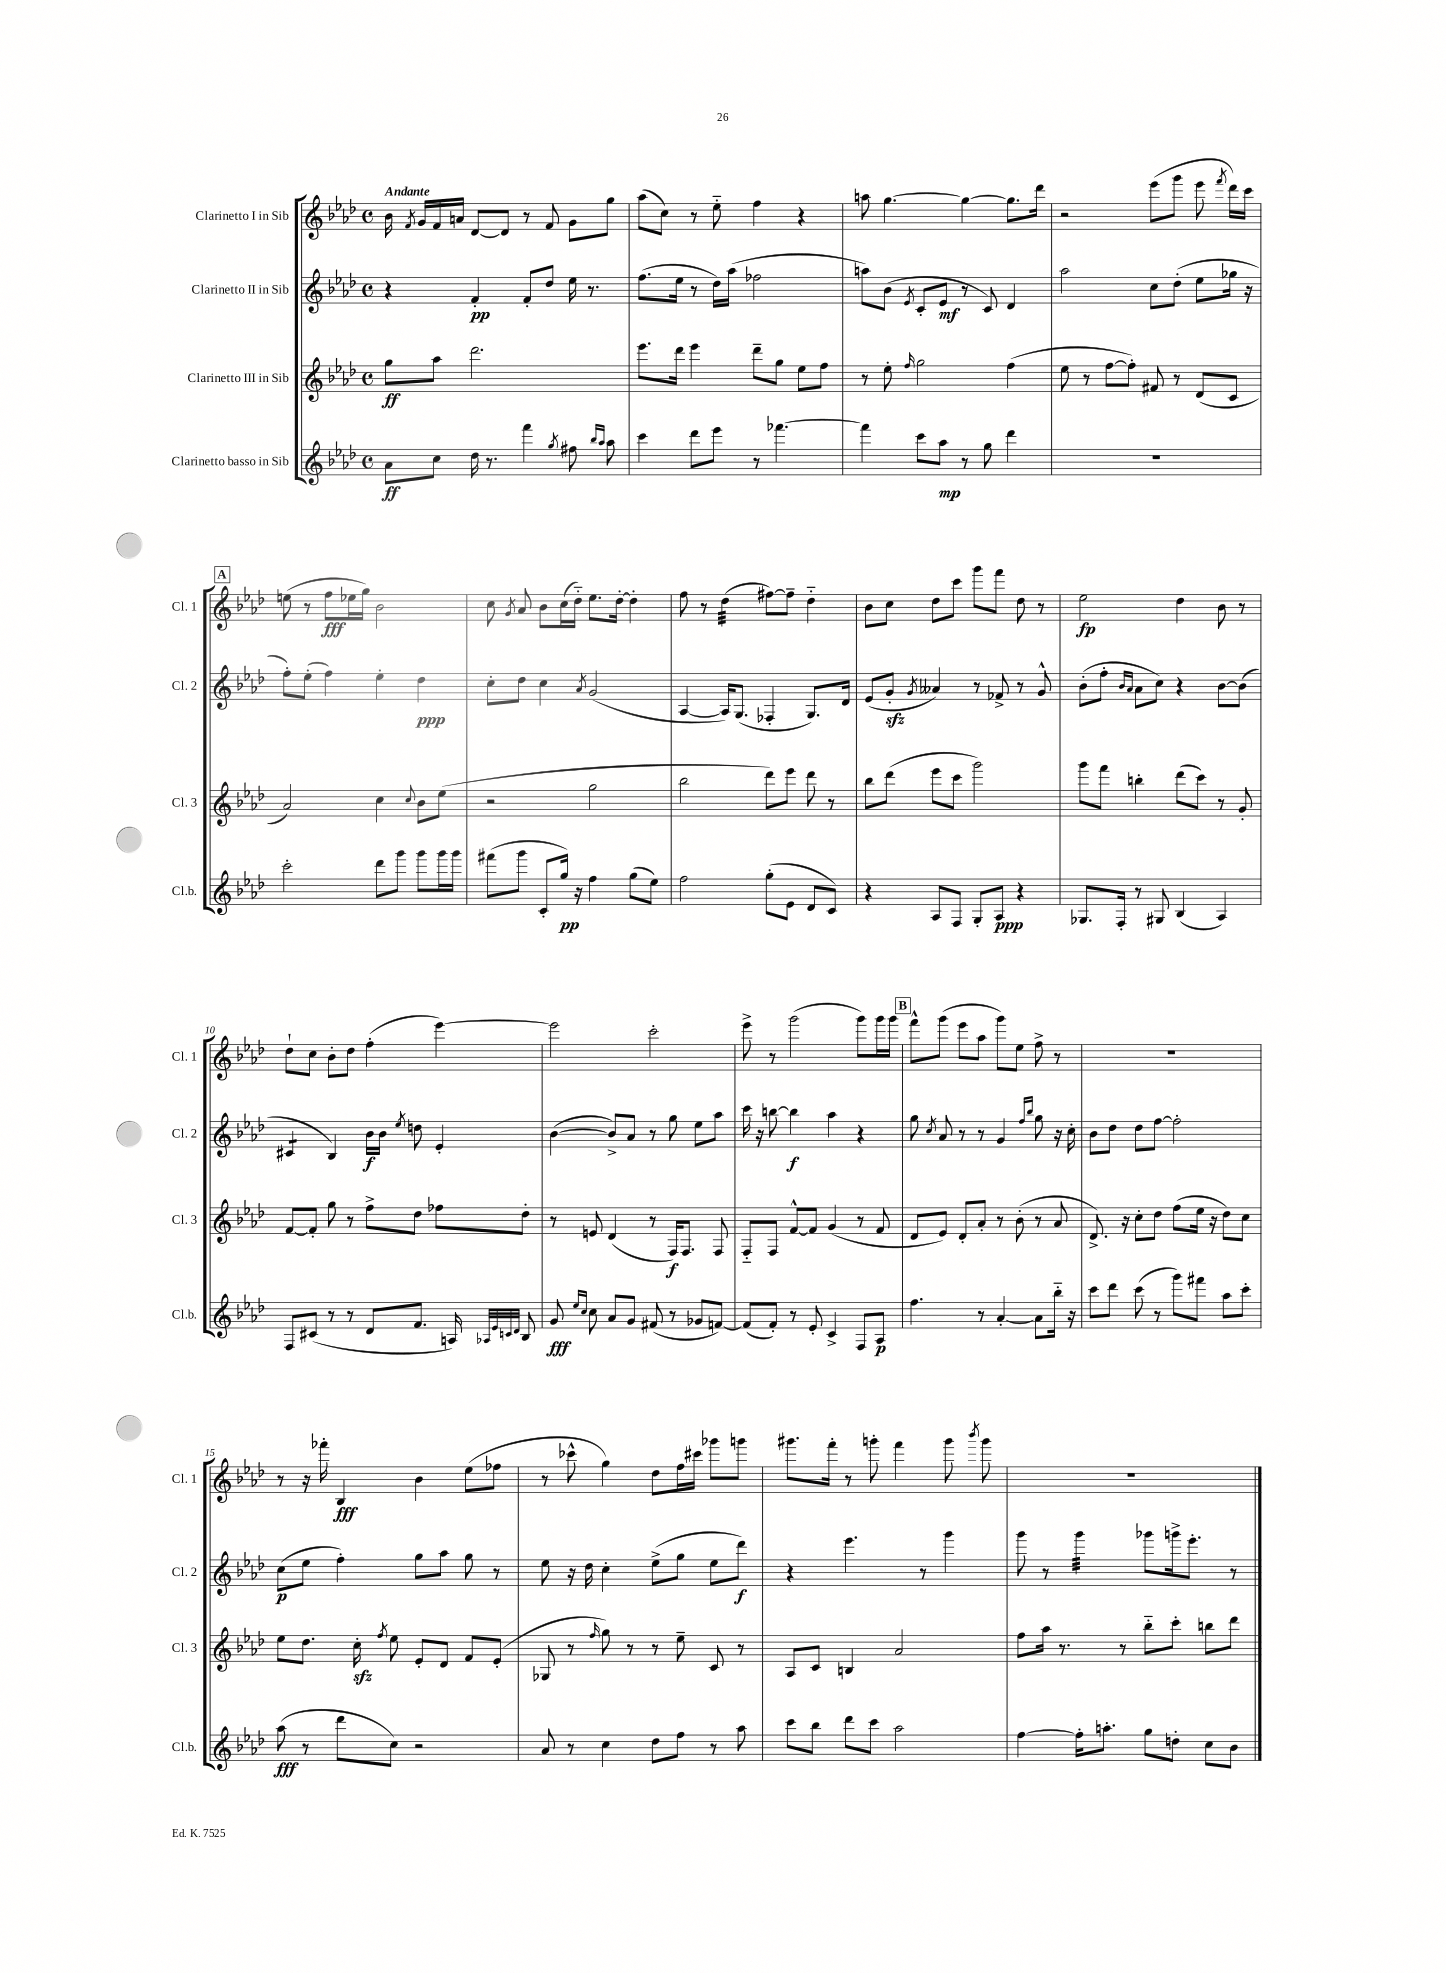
<<
\new StaffGroup <<
\new Staff = "s0" \with { instrumentName = "Clarinetto I in Sib" shortInstrumentName = "Cl. 1" } {
    \clef treble \key aes \major \defaultTimeSignature \time 4/4 \tempo "Andante"
    \autoBeamOff bes'16 \acciaccatura { f'8 } g'16[ f'16 a'16] des'8[~ des'8] r8 f'8 g'8[ g''8] |
    aes''8[( c''8]) r8 ees''8-_ f''4 r4 |
    a''8 g''4.~ g''4~ g''8.[ des'''16] |
    r2 ees'''8[( g'''8] ees'''8 \acciaccatura { f'''8 } des'''16[) c'''16] |
    \mark \markup { \box "A" } e''8( r8 f''8[\fff ees''16 g''16]) bes'2 |
    c''8 \acciaccatura { g'8 } aes'8 bes'8[ c''16( des''16]-_) ees''8.[ des''16]~-. des''4-. |
    f''8 r8 des''4:32( fis''8[~) fis''8]-- des''4-_ |
    bes'8[ c''8] des''8[ c'''8] g'''8[ f'''8] des''8 r8 |
    ees''2\fp des''4 bes'8 r8 |
    des''8[-! c''8] bes'8[-. des''8] f''4-.( ees'''4~) |
    ees'''2 c'''2-. |
    ees'''8-> r8 g'''2( g'''8[) g'''16 g'''16] |
    \mark \markup { \box "B" } f'''8[-^ g'''8]( ees'''8[ aes''8] g'''8[) ees''8] f''8-> r8 |
    R1 |
    r8 r16 fes'''16-. bes4\fff bes'4 ees''8[( fes''8] |
    r8 ces'''8-^ g''4) des''8[ f''16 cis'''16] ges'''8[ g'''8] |
    gis'''8.[ f'''16]-. r8 g'''8-. f'''4 g'''8 \acciaccatura { bes'''8 } g'''8 |
    R1 \bar "|." |
}
\new Staff = "s1" \with { instrumentName = "Clarinetto II in Sib" shortInstrumentName = "Cl. 2" } {
    \clef treble \key aes \major \defaultTimeSignature \time 4/4
    \autoBeamOff r4 f'4-.\pp f'8[-. des''8] ees''16 r8. |
    f''8.[( ees''16] r8 des''16[) aes''16]( fes''2 |
    a''8[) bes'8]( \acciaccatura { ees'8 } c'8[-. ees'8]\mf r8 c'8) des'4 |
    aes''2 c''8[ des''8]-.( ees''8[ ges''16] r16 |
    \mark \markup { \box "A" } f''8[-.) ees''8]-.( f''4) ees''4-. des''4\ppp |
    c''8[-. des''8] c''4 \acciaccatura { aes'8 } g'2( |
    aes4~ aes16[) g8.]( fes4-. g8.[) des'16] |
    ees'8[( g'8]-.\sfz \acciaccatura { g'8 } aeses'4) r8 fes'8-> r8 g'8-^ |
    bes'8[-.( f''8]-. \grace { bes'16[ aes'16] } aes'8[ c''8]) r4 bes'8[~ bes'8]( |
    cis'4:8 bes4) bes'16[\f bes'16] \acciaccatura { ees''8 } d''8 ees'4-. |
    bes'4~( bes'8[->) aes'8] r8 g''8 ees''8[ aes''8] |
    c'''16 r16 b''8~ b''4\f aes''4 r4 |
    \mark \markup { \box "B" } g''8 \acciaccatura { c''8 } aes'8 r8 r8 g'4 \grace { f''16[ bes''16] } g''8 r16 c''16-. |
    bes'8[ des''8] des''8[ f''8]~ f''2-. |
    c''8[\p( ees''8] f''4-.) g''8[ aes''8] g''8 r8 |
    ees''8 r16 des''16 c''4-. ees''8[->( g''8] ees''8[ des'''8]\f) |
    r4 ees'''4. r8 g'''4 |
    g'''8 r8 g'''4:32 ges'''8[ g'''16-> ees'''8.]-. r8 \bar "|." |
}
\new Staff = "s2" \with { instrumentName = "Clarinetto III in Sib" shortInstrumentName = "Cl. 3" } {
    \clef treble \key aes \major \defaultTimeSignature \time 4/4
    \autoBeamOff g''8[\ff aes''8] des'''2. |
    ees'''8.[ des'''16] ees'''4 des'''8[-- g''8] ees''8[ f''8] |
    r8 ees''8-. \grace { f''16 } g''2 f''4( |
    ees''8 r8 f''8[~ f''8]-.) fis'8 r8 des'8[( c'8] |
    \mark \markup { \box "A" } aes'2) c''4 \appoggiatura { c''8 } bes'8[ ees''8]( |
    r2 g''2 |
    bes''2 des'''8[) ees'''8] des'''8 r8 |
    bes''8[ des'''8]( ees'''8[ c'''8] g'''2) |
    g'''8[ f'''8] b''4-. des'''8[( c'''8]) r8 g'8-. |
    f'8[~ f'8]-. g''8 r8 f''8[-> des''8] fes''8[ des''8]-. |
    r8 e'8 des'4( r8 f16[\f) f8.] f8 |
    f8[-_ f8] f'8[~-^ f'8] g'4( r8 f'8 |
    \mark \markup { \box "B" } des'8[ ees'8]) des'8[-. aes'8]-. r8 bes'8-.( r8 aes'8 |
    des'8.->) r16 c''8[-. des''8] f''8[( ees''16] r16 des''8[) c''8] |
    ees''8[ des''8.] c''16-.\sfz \acciaccatura { f''8 } ees''8 ees'8[-. des'8] f'8[ ees'8]-.( |
    ges8 r8 \grace { f''16 } g''8) r8 r8 ees''8-- c'8 r8 |
    aes8[ c'8] b4 aes'2 |
    f''8[ aes''16] r8. r8 bes''8[-_ c'''8]-. b''8[ des'''8] \bar "|." |
}
\new Staff = "s3" \with { instrumentName = "Clarinetto basso in Sib" shortInstrumentName = "Cl.b." } {
    \clef treble \key aes \major \defaultTimeSignature \time 4/4
    \autoBeamOff aes'8[\ff c''8] des''16 r8. f'''4 \acciaccatura { g''8 } fis''8 \grace { bes''16[ aes''16] } aes''8 |
    c'''4 des'''8[ ees'''8] r8 fes'''4.~ |
    fes'''4 c'''8[ aes''8]\mp r8 g''8 des'''4 |
    R1 |
    \mark \markup { \box "A" } c'''2-. des'''8[ g'''8] g'''8[ g'''16 g'''16] |
    fis'''8[( g'''8] c'8[-. g''16]\pp) r16 f''4 g''8[( ees''8]) |
    f''2 g''8[-.( ees'8] des'8[ c'8]) |
    r4 aes8[ f8] g8[-. aes8]\ppp r4 |
    ges8.[ f16]-. r8 gis8 bes4( aes4) |
    f8[ cis'8]( r8 r8 des'8[ f'8.] a16) \grace { aes32[ ees'32 c'32 des'32] } bes8 |
    g'8\fff \grace { ees''16[ c''16] } c''8 aes'8[ g'8] fis'8( r8 ges'8[ f'8]~) |
    f'8[( f'8]-.) r8 ees'8-. c'4-> f8[ aes8]\p |
    \mark \markup { \box "B" } f''4. r8 aes'4~-. aes'8[ bes''16]-_ r16 |
    c'''8[ des'''8] c'''8( r8 g'''8[) fis'''8] aes''8[ c'''8]-. |
    aes''8\fff( r8 des'''8[ c''8]) r2 |
    aes'8 r8 c''4 des''8[ f''8] r8 aes''8 |
    c'''8[ bes''8] des'''8[ c'''8] aes''2 |
    f''4~ f''16[-. a''8.]-. g''8[ d''8]-. c''8[ bes'8] \bar "|." |
}
>>
>>
